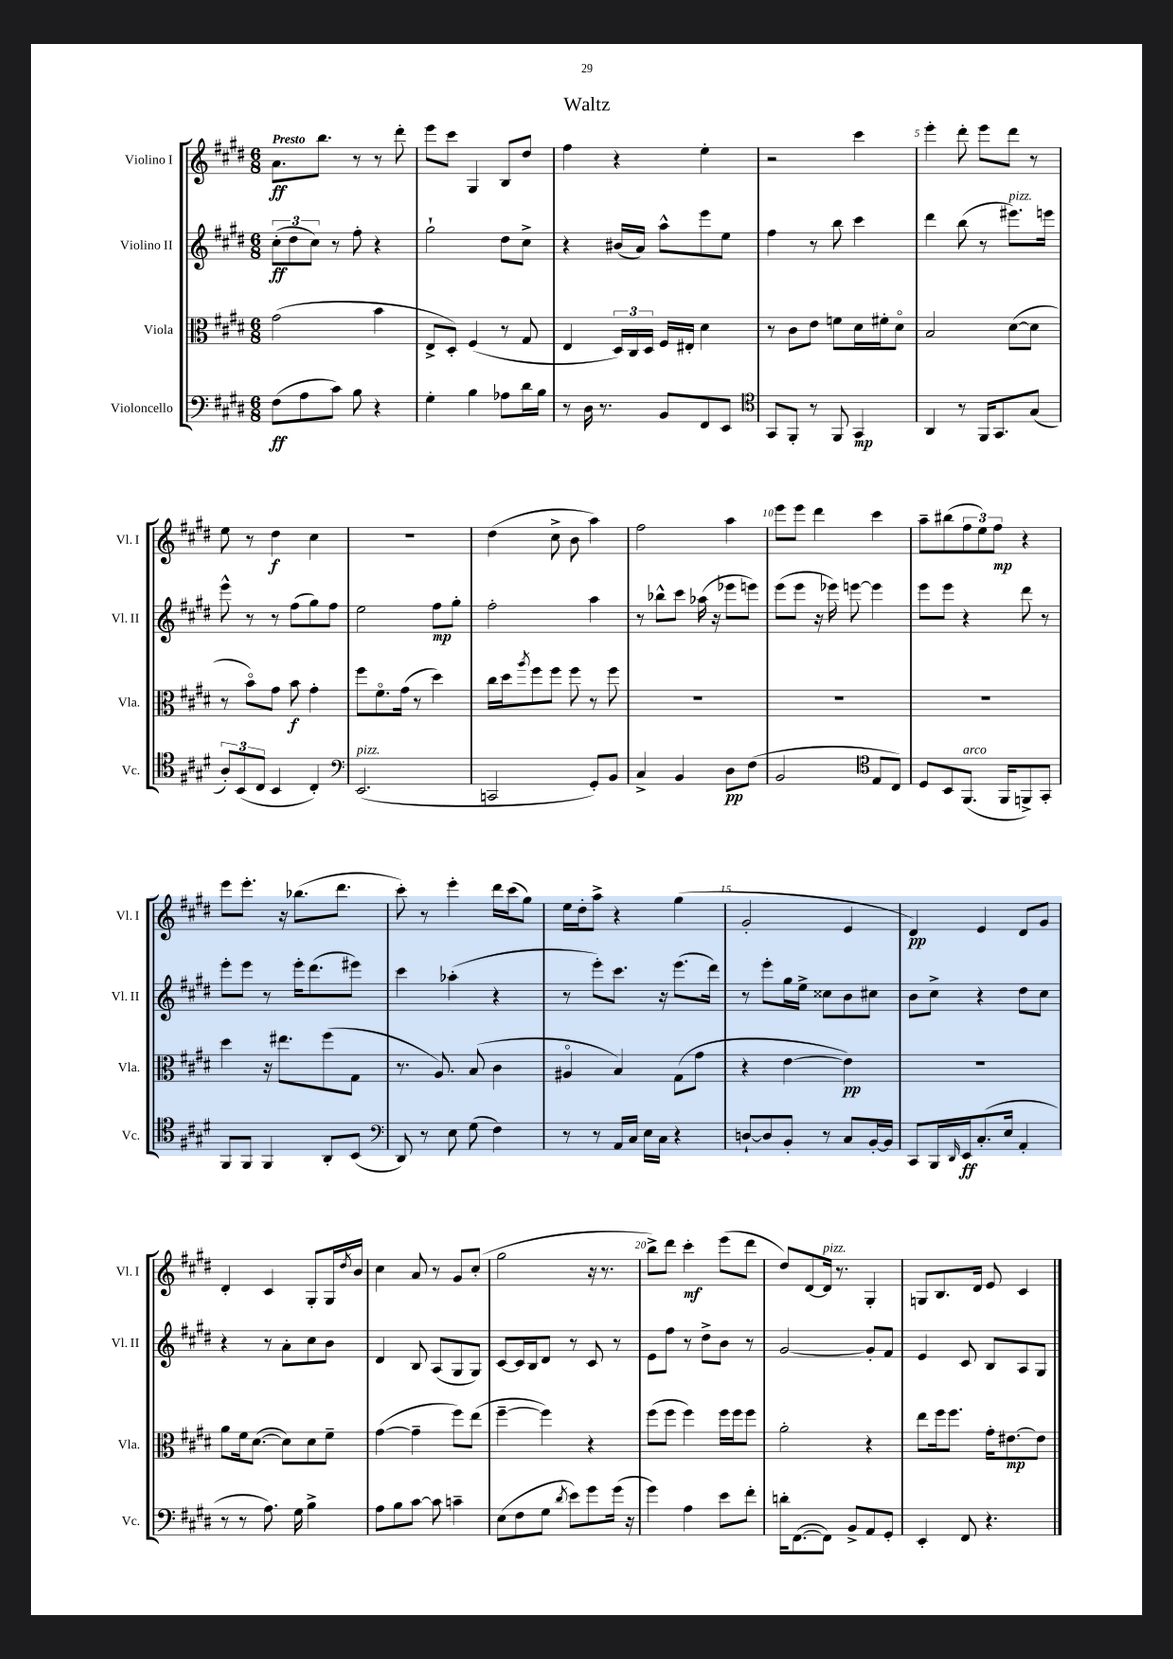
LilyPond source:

\header { title = "Waltz" }
<<
\new StaffGroup <<
\new Staff = "s0" \with { instrumentName = "Violino I" shortInstrumentName = "Vl. I" } {
    \clef treble \key e \major \numericTimeSignature \time 6/8 \tempo "Presto"
    a'8.\ff b''8. r8 r8 dis'''8-. |
    e'''8 cis'''8 gis4 b8 dis''8 |
    fis''4 r4 e''4-. |
    r2 cis'''4 |
    e'''4-. dis'''8-. e'''8 dis'''8 r8 |
    e''8 r8 dis''4\f cis''4 |
    R2. |
    dis''4( cis''8-> b'8 a''4) |
    fis''2 a''4 |
    e'''8 e'''8 dis'''4 cis'''4 |
    a''8-- bis''8( \tuplet 3/2 { fis''8 e''8) fis''8\mp } r4 |
    e'''8 e'''8.-. r16 bes''8.( dis'''8. |
    cis'''8-.) r8 e'''4-. dis'''16 cis'''16( gis''8) |
    e''16 dis''16-. a''8-> r4 gis''4( |
    gis'2-. e'4 |
    dis'4\pp) e'4 dis'8 gis'8 |
    dis'4-. cis'4 gis8-. gis16 \acciaccatura { dis''8 } b'16 |
    cis''4 a'8 r8 gis'8 cis''8-.( |
    gis''2 r16 r8. |
    b''8->) dis'''8 cis'''4-.\mf e'''8( dis'''8 |
    dis''8) dis'8~ dis'16^\markup { \italic "pizz." } r8. gis4-. |
    g8 b8. dis'16 e'8 cis'4 \bar "|." |
}
\new Staff = "s1" \with { instrumentName = "Violino II" shortInstrumentName = "Vl. II" } {
    \clef treble \key e \major \numericTimeSignature \time 6/8
    \tuplet 3/2 { cis''8-.\ff( dis''8 cis''8) } r8 fis''8-. r4 |
    gis''2-! dis''8 cis''8-> |
    r4 bis'16( a'16) a''8-^ e'''8 e''8 |
    fis''4 r8 b''8 cis'''4 |
    dis'''4 b''8( r8 eis'''8.^\markup { \italic "pizz." }) e'''16 |
    e'''8-^ r8 r8 fis''8( gis''8) fis''8 |
    e''2 fis''8\mp gis''8-. |
    fis''2-. a''4 |
    r8 bes''8-^ cis'''8 aes''16( r16 ees'''8 e'''8) |
    e'''8( e'''8 r16 ees'''16) e'''8~ e'''4 |
    e'''8 e'''8 r4 dis'''8 r8 |
    e'''8-. e'''8 r8 e'''16-. dis'''8.( eis'''8) |
    cis'''4 aes''4-.( r4 |
    r8 e'''8-.) cis'''8. r16 e'''8.( dis'''16) |
    r8 e'''8-. gis''16 e''16-> cisis''8 b'8 cis''8 |
    b'8 cis''8-> r4 dis''8 cis''8 |
    r4 r8 a'8-. cis''8 b'8 |
    dis'4 b8 a8( gis8 gis8) |
    cis'8~ cis'16 b16 dis'8 r8 cis'8 r8 |
    e'8 fis''8 r8 dis''8-> b'8 r8 |
    gis'2~ gis'8-. fis'8 |
    e'4 cis'8 b8 a8 gis8 \bar "|." |
}
\new Staff = "s2" \with { instrumentName = "Viola" shortInstrumentName = "Vla." } {
    \clef alto \key e \major \numericTimeSignature \time 6/8
    gis'2( b'4 |
    e8-> dis8-.) fis4( r8 gis8 |
    e4 \tuplet 3/2 { dis16) cis16 dis16 } fis16 eis16-. dis'4 |
    r8 cis'8 e'8 f'8 dis'16 fis'16-. dis'8\flageolet |
    b2 dis'8~( dis'8 |
    r8 b'8\flageolet) gis'8 b'8\f gis'4-. |
    fis''8 fis'8.\flageolet gis'16( r8 dis''4) |
    cis''16 dis''16 \acciaccatura { a''8 } fis''8 fis''8 fis''8 r8 fis''8 |
    R2. |
    R2. |
    R2. |
    dis''4 r16 eis''8. fis''8( gis8 |
    r8. a8.) b8( cis'4 |
    ais4\flageolet b4) gis8( gis'8 |
    r4 e'4~ e'4\pp) |
    R2. |
    a'8 fis'16 dis'8.~( dis'8) dis'8 fis'8-- |
    gis'4~( gis'4-- fis''8) e''8( |
    fis''4~-- fis''4) r4 |
    fis''8( fis''8 fis''4) fis''16 fis''16 fis''8 |
    a'2-. r4 |
    e''8 fis''16 fis''8. gis'16-. eis'8.~\mp eis'8 \bar "|." |
}
\new Staff = "s3" \with { instrumentName = "Violoncello" shortInstrumentName = "Vc." } {
    \clef bass \key e \major \numericTimeSignature \time 6/8
    fis8\ff( a8 cis'8) b8 r4 |
    gis4-. b4 aes8 dis'16 b16 |
    r8 dis16 r8. b,8 fis,8 e,8 |
    \clef tenor gis,8 fis,8-. r8 fis,8 gis,4\mp |
    a,4 r8 fis,16 gis,8. gis8( |
    \tuplet 3/2 { a8-.) b,8( cis8 } b,4 cis4-.) |
    \clef bass e,2.^\markup { \italic "pizz." }( |
    c,2 gis,8-.) b,8 |
    cis4-> b,4 dis8\pp fis8( |
    b,2 \clef tenor e8 cis8) |
    dis8 b,8 fis,8.^\markup { \italic "arco" }( fis,16 f,8->) gis,8-. |
    fis,8 fis,8 fis,4 a,8-. b,8( |
    \clef bass dis,8) r8 e8 gis8( fis4) |
    r8 r8 a,16 cis16 e16 cis16 r4 |
    d8~-! d8 b,8-. r8 cis8 b,16~-. b,16 |
    cis,8 b,,16 \grace { dis,16 } e,16\ff cis8.-.( e16 a,4-. |
    r8 r8 a8.) gis16 b4-> |
    a8 b8 cis'8~ cis'8 c'4-- |
    e8( fis8 gis8 \acciaccatura { dis'8 } e'8) gis'8 gis'16( r16 |
    gis'4) a4 e'8 fis'8-. |
    d'16-. fis,8.~( fis,8) b,8-> a,8 gis,8-. |
    e,4-. fis,8 r4. \bar "|." |
}
>>
>>
\layout { \context { \Score \override BarNumber.break-visibility = ##(#f #t #t) barNumberVisibility = #(every-nth-bar-number-visible 5) } }
